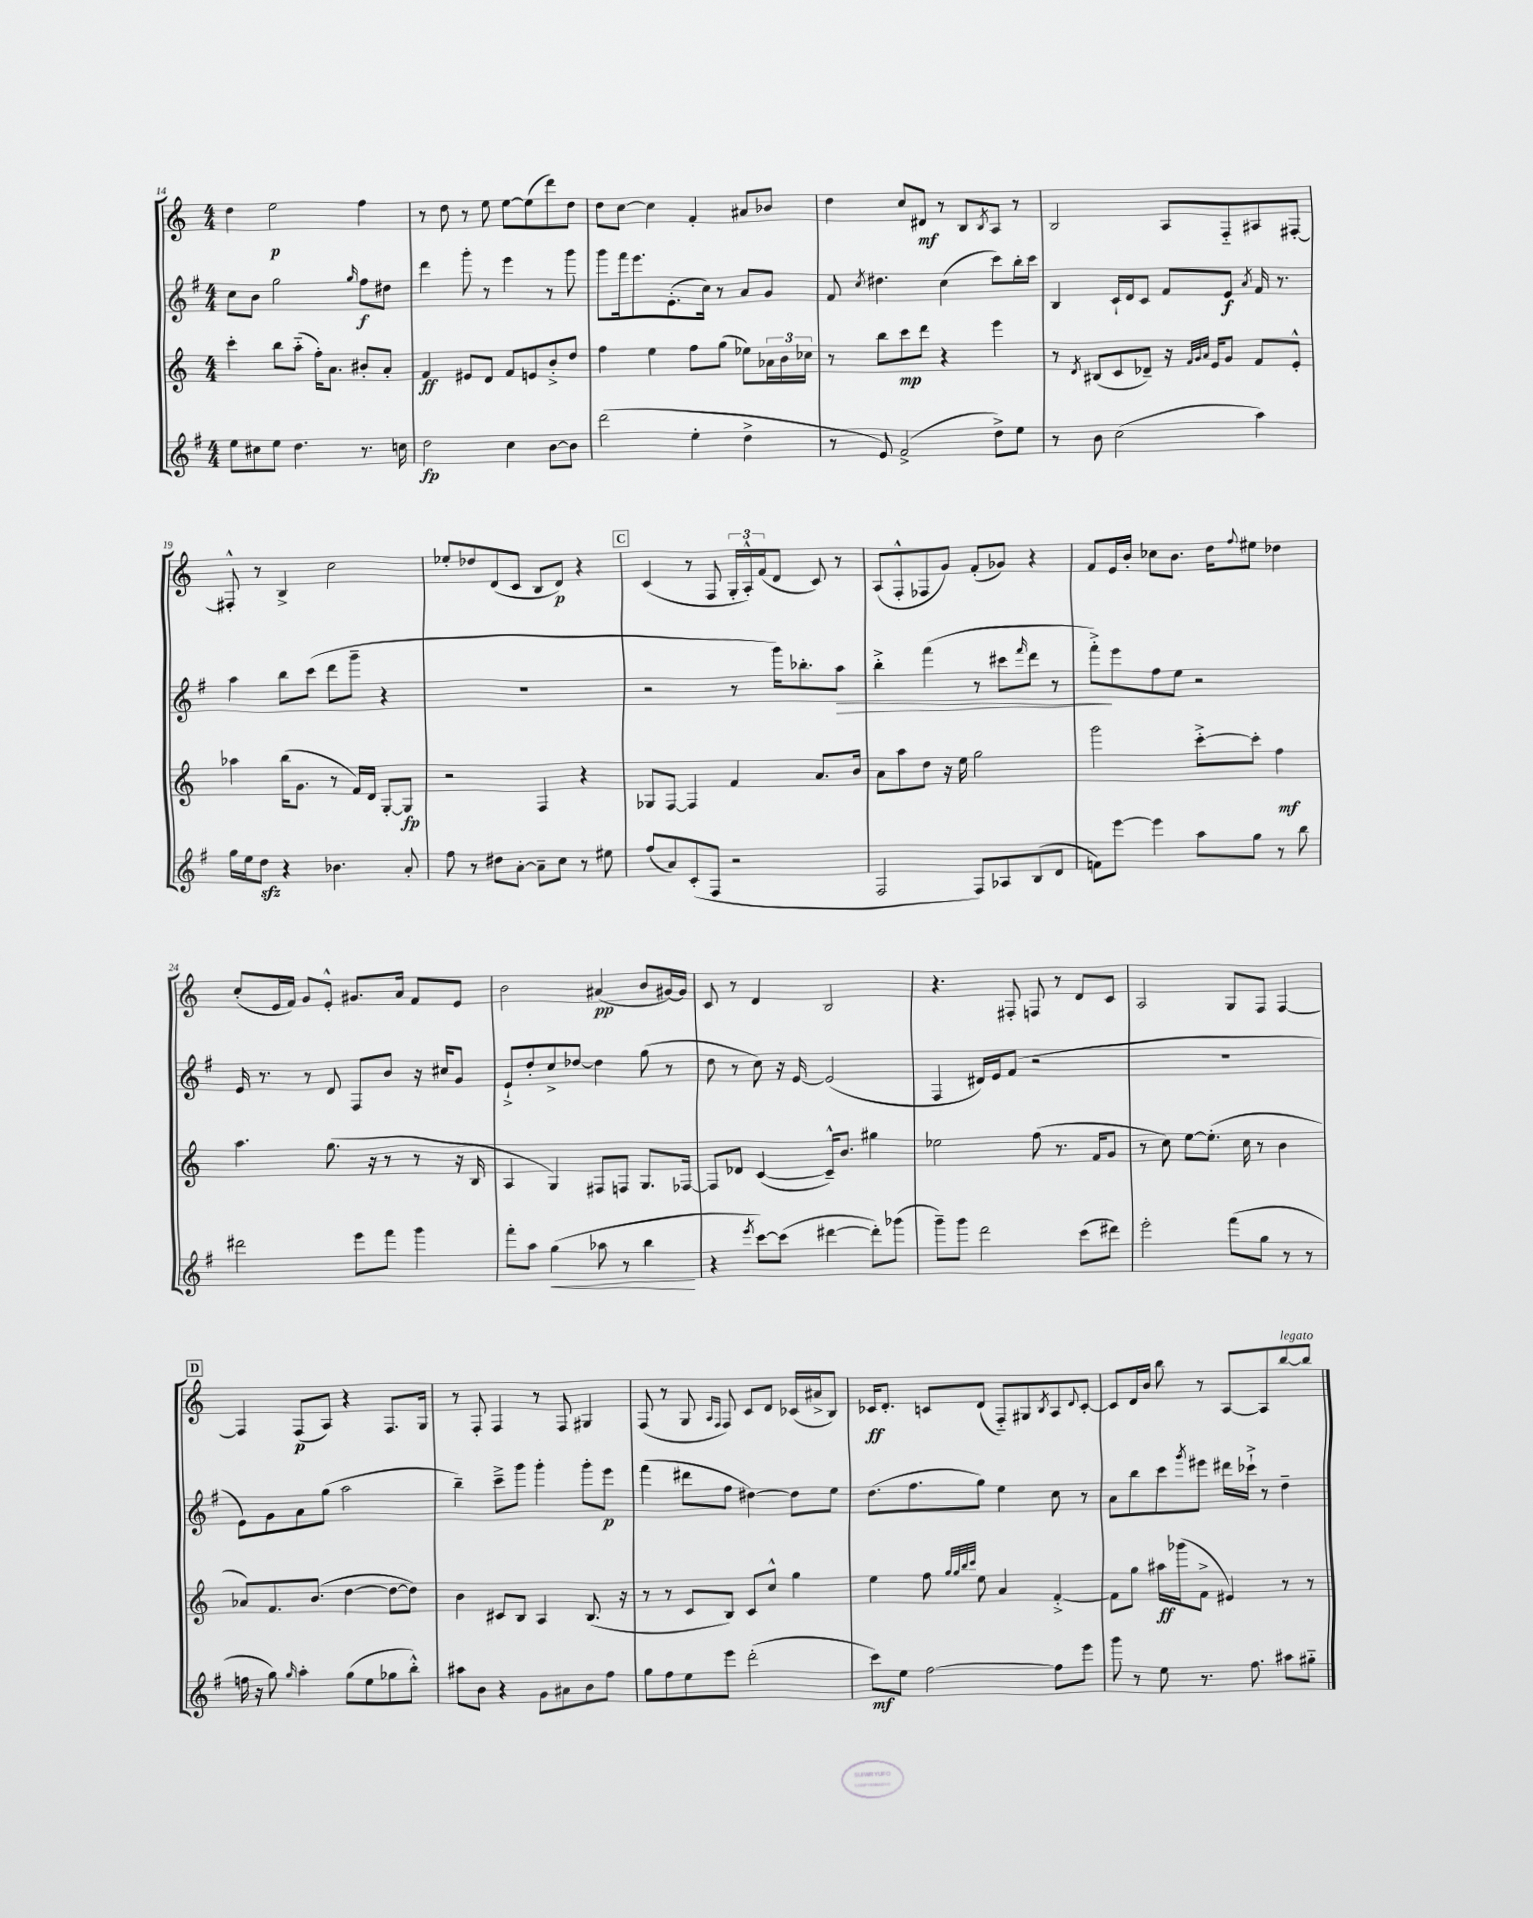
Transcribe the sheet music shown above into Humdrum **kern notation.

**kern	**kern	**kern	**kern
*staff4	*staff3	*staff2	*staff1
*clefG2	*clefG2	*clefG2	*clefG2
*k[f#]	*k[]	*k[f#]	*k[]
*M4/4	*M4/4	*M4/4	*M4/4
8ee\L	4ccc'\	8cc\L	4dd\
8cc#\	.	8b\J	.
8ee\J	8bb\L	2gg\	2ee\
4.dd\	(8aa'~\J	.	.
.	16ff'\LK)	.	.
.	8.a\J	.	.
.	.	16qqgg/	.
8.r	8b#'/L	8ff#\L	4ff\
.	8a'/J	8dd#\J	.
16cc\	.	.	.
=	=	=	=
2dd\	4f/	4ddd\	8r
.	.	.	8dd\
.	8e#/L	8ggg'\	8r
.	8d/J	8r	8ee\
4cc\	8f/L	4eee\	[8ee\L
.	8e/	.	(8ee\]
[8b\L	8b'^/	8r	8ddd\)
8b\]J	8dd/J	8ggg\	8dd\J
=	=	=	=
(2ddd\	4ff\	8ggg\L	8dd\L
.	.	16fff#\k	[8cc\J
.	.	8.eee\	.
.	4ee\	.	4cc\]
.	.	(8.e'\	.
4ee'\	8ff\L	.	4f'/
.	.	16cc\Jk)	.
.	(8gg\J	8r	.
4dd^\	8ee-\L)	8a/L	8a#/L
.	24a-\L	8g/J	8b-/J
.	24b\	.	.
.	24cc-\JJ	.	.
=	=	=	=
8r	8r	8f#/	4dd\
.	.	8qcc/	.
8e/)	8bb\L	4.dd#\	.
(2f#^/	8ccc\	.	8cc/L
.	8ddd\J	.	8d#/J
.	4r	(4cc\	8r
.	.	.	8B/L
.	.	.	8qB/
8dd^\L)	4eee\	8ccc\L)	8A/J
8ee\J	.	16bb'\L	8r
.	.	16ccc\JJ	.
=	=	=	=
8r	8r	4B/	2B/
.	8qd/	.	.
8b\	(8B#/L	.	.
(2cc\	8c/	16c`/LL	.
.	.	16d/J	.
.	8d-~/J)	8c/J	.
.	16r	8f#/L	8A/L
.	32qqf/LLL	.	.
.	32qqg/	.	.
.	32qqa/JJJ	.	.
.	16e/LK	.	.
.	8g/J	8e/J	8F'~/
.	.	8qa/	.
4aa\)	8f/L	16f#/	8A#/
.	.	8.r	.
.	8e'^^/J	.	[8F#'/J
=	=	=	=
16gg\LL	4aa-\	4aa\	8F#'^^/]
16ee\J	.	.	.
8dd\J	.	.	8r
4r	(16bb\LK	8bb\L	4B^/
.	8.g\J	.	.
.	.	(8ccc\J	.
4.b-\	8r	8ddd\L	2cc\
.	16f/LL)	8ggg~\J	.
.	16d/JJ	.	.
.	[8G'/L	4r	.
8a'/	8G/]J	.	.
=	=	=	=
8ff#\	2r	1r	8ee-'/L
8r	.	.	8dd-/
8dd#\L	.	.	(8d/
[8a'\J	.	.	8c/J
8a~\]L	4F/	.	8B/L
8cc\J	.	.	8d/J)
8r	4r	.	4r
8ee#\	.	.	.
=	=	=	=
(8ff#/L	8G-/L	2r	(4c/
8a/)	[8F/J	.	.
(8c'/	4F/]	.	8r
8F#/J	.	.	8F/
2r	4f/	8r	24G'/LL
.	.	.	24A'^^/)
.	.	.	(24f/J
.	.	16ggg\LK)	8d/J
.	.	8.bb-'\	.
.	8.a/L	.	8c/)
.	.	8aa\J	8r
.	16b/Jk	.	.
=	=	=	=
2F#/	8a\L	4bb'^\	(8A/L
.	8aa\	.	8F'^^/
.	8dd\J	(4fff#\	8F-/
.	16r	.	8g/J)
.	16ee\	.	.
8F#/L)	2gg\	8r	(8f'/L
8A-/	.	8ccc#\L	8g-/J)
.	.	16qqfff#/	.
(8B/	.	8ddd\J	4r
8d/J	.	8r	.
=	=	=	=
8f\L)	2ggg\	8fff#'^\L)	8f/L
[8eee\J	.	8eee\	16e/L
.	.	.	16b'/JJ
4eee\]	.	8ff#\	8cc-\L
.	.	8ee\J	8.b\J
8aa\L	[8ccc'^\L	2r	.
.	.	.	16dd\LK
.	.	.	8qqff/
8gg\J	8ccc'\]J	.	8ee#\J
8r	4ff\	.	4dd-\
8bb\	.	.	.
=	=	=	=
2ddd#\	4.aa\	16e/	(8cc'/L
.	.	8.r	.
.	.	.	16e/L
.	.	.	16f/JJ)
.	.	8r	8g/L
.	(8.gg\	8d/	8e'^^/J
8eee\L	.	8F#/L	8.g#/L
.	16r	.	.
8fff#\J	8r	8b/J	.
.	.	.	16a/Jk
4ggg\	8r	16r	8f/L
.	.	16cc#/LK	.
.	16r	8g/J	8e/J
.	16B/	.	.
=	=	=	=
8fff#'\L	4A/	8e`^/L	2b\
8aa\J	.	8dd'/	.
(4gg\	4G/)	8cc^/	.
.	.	[8dd-/J	.
8aa-\	8F#/L	4dd-\]	(4a#/
8r	8F/J	.	.
4bb\	8.G/L	(8gg\	8b/L
.	.	8r	[16g#/L)
.	[16F-/Jk	.	16g#/]JJ
=	=	=	=
4r	8F-/]L	8dd\	8c/
.	8d-/J	8r	8r
8qeee/	.	.	.
[8ccc\L)	([4c/	8cc\)	4d/
(8ccc\]J	.	16r	.
.	.	[16e/	.
[4ddd#\	16c~^^/]LK)	(2e/]	2B/
.	8.b/J	.	.
8ddd#'\]L)	4gg#\	.	.
(8ggg-\J	.	.	.
=	=	=	=
8ggg~\L)	2ee-\	4F#/	4.r
8ggg\J	.	.	.
2ddd\	.	16d#/LL)	.
.	.	16e/J	.
.	.	(8f#/J	8F#'/
.	(8ff\	2r	8F/
.	8.r	.	8r
(8ccc\L	.	.	8d/L
.	16f/LK	.	.
8ddd#\J)	8g/J	.	8c/J
=	=	=	=
2eee'\	8r	1r	2A/
.	8cc\)	.	.
.	[8ee\L	.	.
.	(8.ee'\]J	.	.
(8fff#\L	.	.	8G/L
.	16cc\	.	.
8gg\J	8r	.	8F/J
8r	4b\	.	[4F/
8r	.	.	.
=	=	=	=
16ff\	8a-/L)	8e\L)	4F/]
16r	.	.	.
8gg\)	8.f/	8g\	.
16qqgg/	.	.	.
4aa'\	.	8a\	(8F/L
.	(8.b/J	.	.
.	.	(8gg\J	8A/J)
(8gg\L	[4dd\	2aa\	4r
8ee\	.	.	.
8gg-\	8dd\_L	.	8.F/L
8bb'^^\J)	8dd\]J)	.	.
.	.	.	16G/Jk
=	=	=	=
8aa#\L	4b\	4bb~\)	8r
8b\J	.	.	8F'/
4r	8c#/L	8ccc~^\L	4F/
.	8B/J	8ggg\J	.
8g\L	4A/	4ggg'\	8r
8a#\	.	.	8F/
8b\	(8.B/	8ggg'\L	4G#/
8ff#\J	.	8eee\J	.
.	16r	.	.
=	=	=	=
8gg\L	8r	(4fff#\	(8F/
8ff#\	8r	.	8r
8ee\	8c/L	8ddd#\L	8G/
.	.	.	16qqA/LL
.	.	.	16qqF/JJ
8eee\J	8B/J)	8ff#\J	8F/)
(2ddd'\	8c/L	[4dd#\)	8c/L
.	8cc^^/J	.	8d/J
.	4gg\	8dd#\]L	(16c-/LL
.	.	.	16a#^/J
.	.	8ee\J	8B/J)
=	=	=	=
8ccc\L)	4ee\	(8.dd\L	16c-/LK
.	.	.	8.d'/J
8ee\J	.	.	.
.	.	8.ff#\	.
[2ff#\	8ff\	.	8c/L
.	32qqgg/LLL	.	.
.	32qqgg/	.	.
.	32qqbb/	.	.
.	32qqccc/JJJ	.	.
.	8ee\	8gg\J)	(8d/J
.	4a/	4ee\	8F'~/L)
.	.	.	8G#/
.	.	.	8qB/
8ff#\]L	[4f'^/	8cc\	8A/
.	.	.	8qqd/
8eee\J	.	8r	[8c'/J
=	=	=	=
8ggg\	8f\]L	8a\L	8c/]L
8r	8gg\J	8bb\	16d/L
.	.	.	16b/JJ
8ee\	16aa#\LL	8ccc\	8bb\
.	(16ggg-\J	.	.
.	.	8qggg/	.
8.r	8f^\J	8eee#\J	8r
.	4e#/)	16ddd#\LL	[8A/L
8.ff#\	.	16ccc-`^\JJ	.
.	.	8r	8A/]
8aa#\L	8r	4dd~\	[8bb/
8gg#'~\J	8r	.	8bb/]J
==	==	==	==
*-	*-	*-	*-
